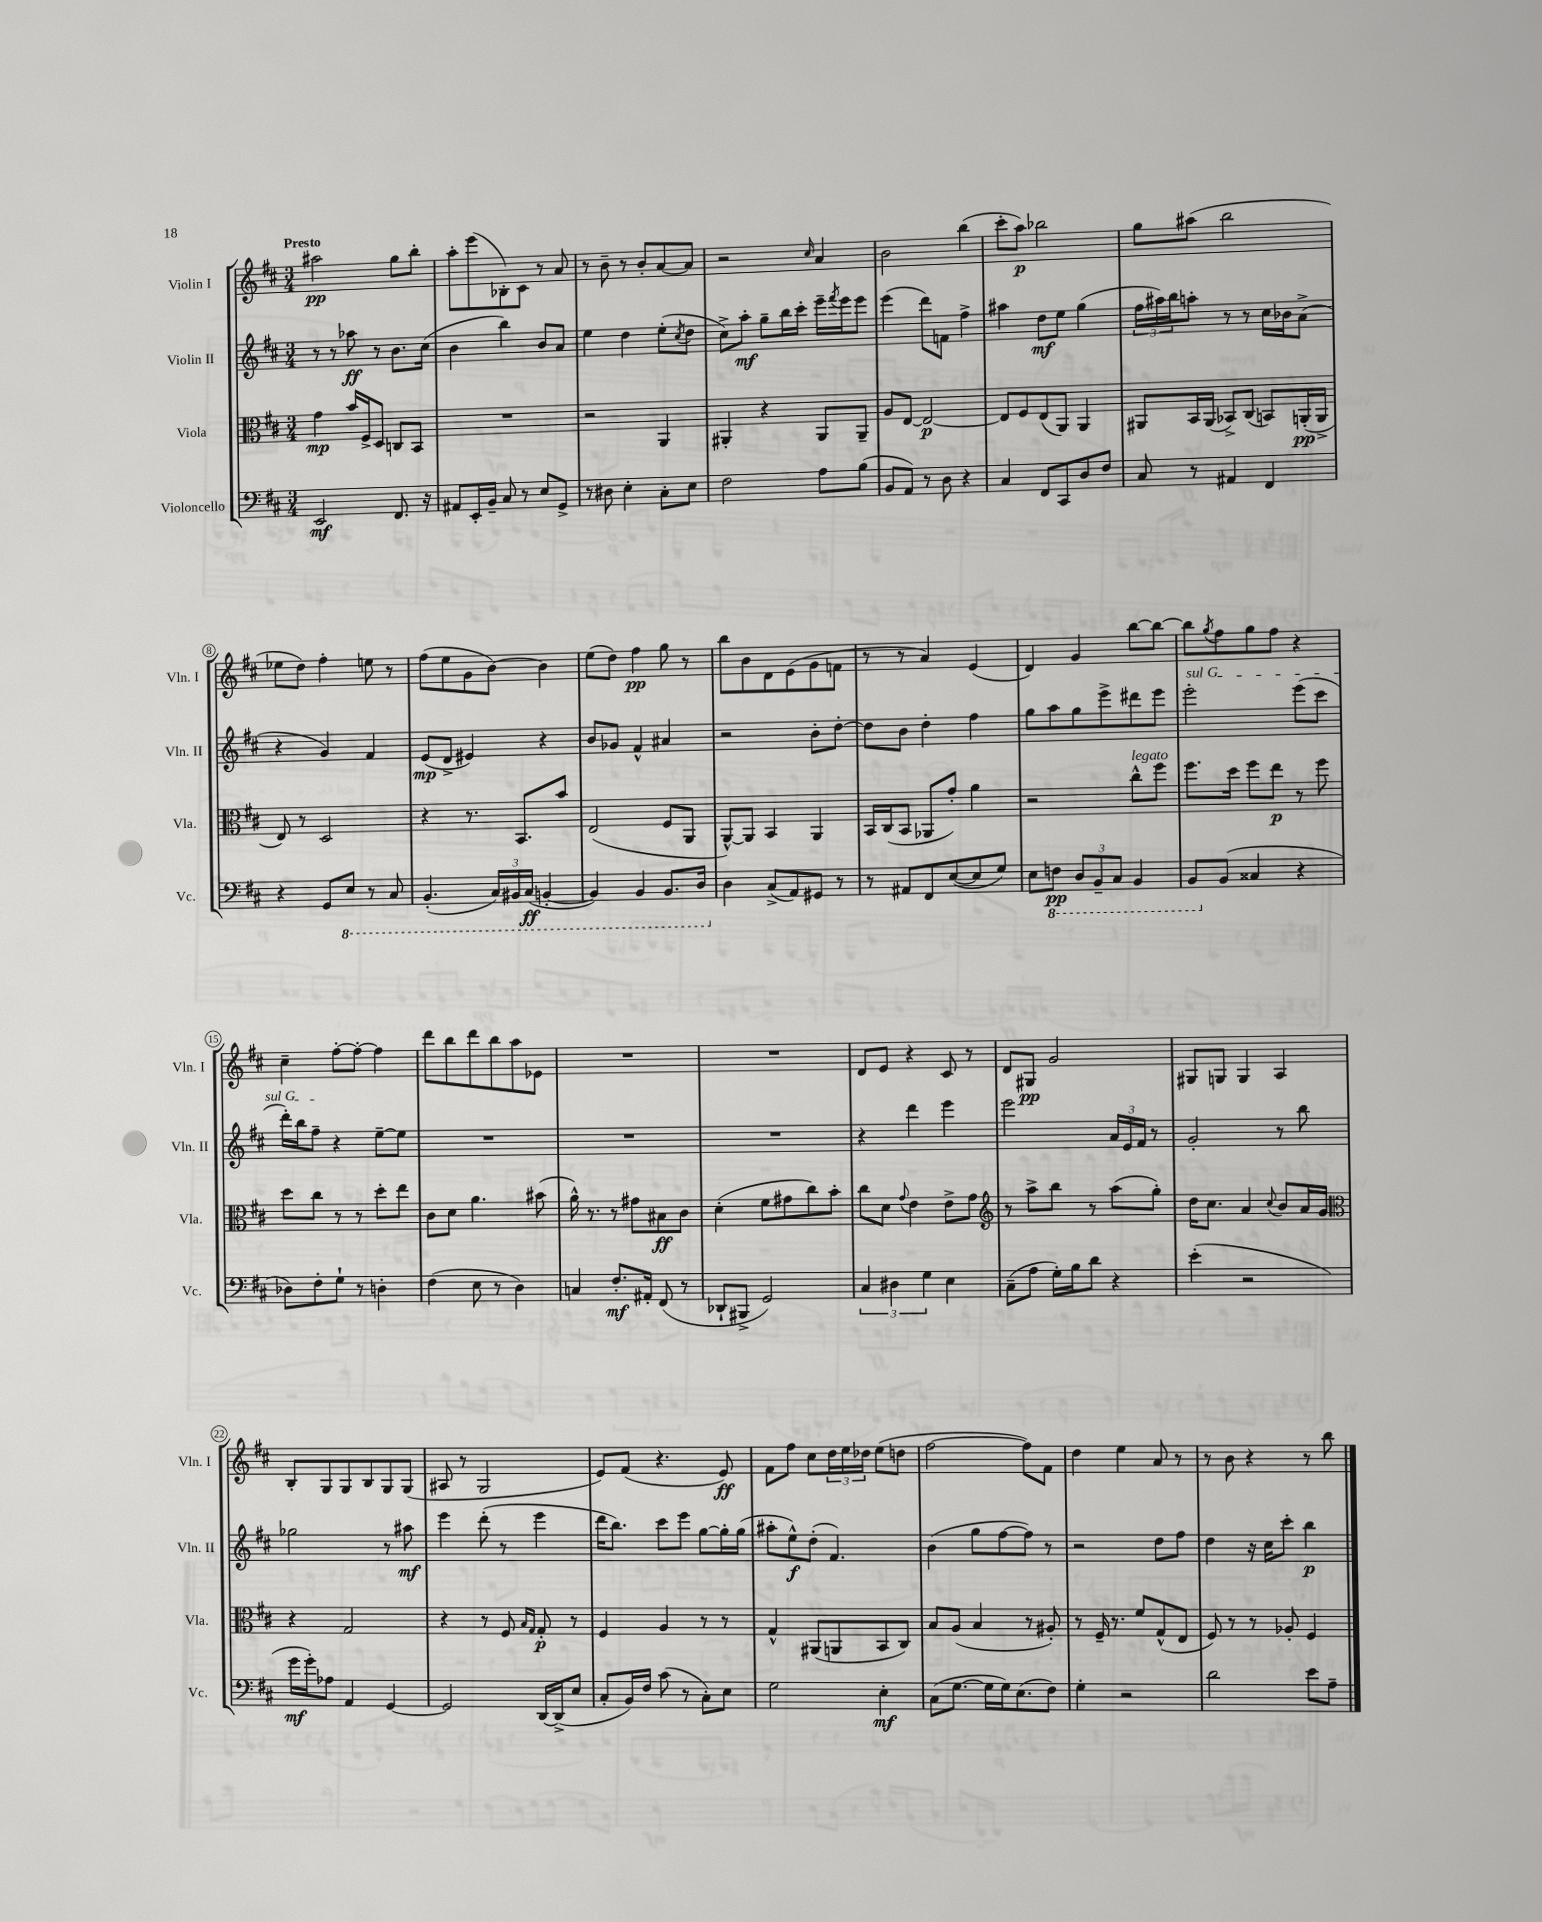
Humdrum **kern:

**kern	**kern	**kern	**kern
*staff4	*staff3	*staff2	*staff1
*clefF4	*clefC3	*clefG2	*clefG2
*k[f#c#]	*k[f#c#]	*k[f#c#]	*k[f#c#]
*M3/4	*M3/4	*M3/4	*M3/4
2EE/	4g\	8r	2aa#\
.	.	8r	.
.	16b/LL	8aa-\	.
.	16F#^/J	.	.
.	8D/J	8r	.
8.FF#/	8C/L	8.b\L	8gg\L
.	8BB/J	.	8bb'\J
16r	.	(16cc#\Jk	.
=	=	=	=
8AA#/L	2.r	4b\	8aa'\L
16EE'/L	.	.	(8eee\
16BB~/JJ	.	.	.
8C#/	.	4bb\)	8B-'\)
8r	.	.	8c#\J
8E/L	.	8b/L	8r
8GG^/J	.	8a/J	8a/
=	=	=	=
8r	2r	4ee\	8r
8D#\	.	.	8b~\
4E'\	.	4dd\	8r
.	.	.	8b'/L
8C#'\L	4AA/	(8ee'\L	[8a/
.	.	8qcc#/	.
8E\J	.	8dd\J	8a/]J
=	=	=	=
2F#\	4AA#'/	8cc#^\L)	2r
.	.	8aa'\J	.
.	4r	8gg~\L	.
.	.	16bb\L	.
.	.	16ccc#'\JJ	.
.	.	.	16qqcc#/
8A\L	8AA#/L	16eee~\LL	4a/
.	.	8qfff#/	.
.	.	16eee\J	.
(8B\J	8AA#~/J	8eee\J	.
=	=	=	=
8BB/L	8A/L	(4eee\	2b\
8AA/J)	[8E/J	.	.
8r	2E/_	8ddd\L)	.
8D\	.	8f\J	.
4r	.	4ff#^\	(4bb\
=	=	=	=
4C#/	8E/]L	4aa#\	8ccc#'\L
.	8F#/	.	8aa\J)
8FF#/L	(8E/	8dd\L	2bb-\
8CC#/	8AA/J)	8ee\J	.
8D/	4AA/	(4gg\	.
8F#/J	.	.	.
=	=	=	=
8C#/	8AA#/L	24ff#\LL	8gg\L
.	.	24aa#\)	.
.	.	24bb\J	.
8r	16BB/L	8aa'\J	(8aa#\J
.	(16AA#/JJ	.	.
4AA#/	8BB-^/L)	8r	2bb\
.	(8C#/J	8r	.
4FF#/	8BB/L)	16cc#\LL	.
.	.	16b-\J	.
.	(16AA'/L	(8a^\J	.
.	16AA^/JJ	.	.
=	=	=	=
4r	8E/)	4r	8ee-\L
.	8r	.	8dd\J)
8GG/L	2D/	4g/)	4ff#'\
8EE/J	.	.	.
8r	.	4f#/	8ee\
8CC#/	.	.	8r
=	=	=	=
(4.BBB'/	4r	(8e/L	(8ff#\L
.	.	8d^/J	8ee\
.	8.r	4e#/)	8g\
24CC#/LL)	.	.	[8b\J)
24BBB#/	.	.	.
.	8.BB/L	.	.
(24CC#/JJ	.	.	.
[4BBB'/	.	4r	4b\]
.	8b/J	.	.
=	=	=	=
4BBB/])	(2E/	8b/L	(8ee\L
.	.	8g-/J	8dd\J)
4BBB/	.	4f#^^/	4ff#\
8.BBB/L	8F#/L	4a#/	8gg\
.	8AA/J	.	8r
16DD/Jk	.	.	.
=	=	=	=
4D\	[8AA^^/L)	2r	8bb\L
.	8AA/]J	.	8b\
(8C#^/L	4BB/	.	8d\
8AA/)	.	.	(8e\
8GG#/J	4AA/	8b'\L	8g\
8r	.	[8dd'\J	8f\J
=	=	=	=
8r	16BB/LL	8dd\]L	8r
.	(16C#/J	.	.
8AA#/L	8BB/J	8b\J	8r
8FF#/	8AA-/L	4dd'\	4a/)
([8E/	8g'/J)	.	.
8E/]	4a\	4ff#\	(4e/
8G/J)	.	.	.
=	=	=	=
8E\L	2r	8gg\L	4d/)
8FF\J	.	8aa\	.
12DD/L	.	8gg\	4g/
12BBB~/	.	.	.
.	.	8eee^\	.
12CC#/J	.	.	.
4BBB/	8cc#^^\L	8ddd#\	[8bb\L
.	8ff#\J	8eee\J	8bb\_J
=	=	=	=
8BBB/L	8.ff#\L	2eee'\	8bb\]L
.	.	.	8qgg/
(8BB/J	.	.	8ff#\
.	16dd\Jk	.	.
4C##/	8ff#\L	.	8gg\
.	8ee\J	.	8ff#\J
4r	8r	(8eee\L	4r
.	8ff#\	8ccc#\J	.
=	=	=	=
8D-\L)	8dd\L	16ddd'\LL)	4cc#~\
.	.	16bb\J	.
8F#'\	8cc#\J	8ff#~\J	.
8G`\J	8r	4r	[8ff#'\L
8r	8r	.	8ff#'\_J
4D'\	8dd'\L	[8ee~\L	4ff#\]
.	8ee\J	8ee\]J	.
=	=	=	=
(4F#\	8c#\L	2.r	8ddd\L
.	8d\J	.	8bb\
8E\	4.a\	.	8ddd\
8r	.	.	8bb\
4D\)	.	.	8aa\
.	(8b#\	.	8e-\J
=	=	=	=
4C/	16a^^\)	2.r	2.r
.	8.r	.	.
8.F#'/L	8r	.	.
.	8g#\L	.	.
16AA#'/Jk	.	.	.
(8FF#/	8B#\	.	.
8r	8c#\J	.	.
=	=	=	=
8DD-`/L	(4d'\	2.r	2.r
8BBB#^/J	.	.	.
2GG/)	8f#\L	.	.
.	8g#\	.	.
.	8cc#\)	.	.
.	8b'\J	.	.
=	=	=	=
6C#/	8cc#\L	4r	8d/L
.	8d\J	.	8e/J
6D#\	.	.	.
.	8qqg/	.	.
.	4e\	4ddd\	4r
6G\	.	.	.
4E\	8e^\L	4eee\	8c#/
.	8g\J	.	8r
=	=	=	=
*	*clefG2	*	*
(8C#~\L	8r	2eee\	8d/L
8A\J	8aa^\L	.	8G#/J
16G'\LL)	8bb\J	.	2g/
16B\J	.	.	.
8d\J	8r	.	.
4r	(8aa\L	24a/LL	.
.	.	24e/	.
.	.	24f#/JJ	.
.	8gg'\J)	8r	.
=	=	=	=
(4e'\	16dd\LK	2g'/	8G#/L
.	8.cc#\J	.	.
.	.	.	8G/J
2r	4a/	.	4G/
.	8qqcc#/	.	.
.	8b/L	8r	4A/
.	16a/L	8bb\	.
.	16g/JJ	.	.
=	=	=	=
*	*clefC3	*	*
16g\LL	4r	2gg-\	8B'/L
16g'\J)	.	.	.
8A-\J	.	.	8G/
4AA/	2G/	.	8G/
.	.	.	8B/
[4GG/	.	8r	8G/
.	.	8aa#\	(8G/J
=	=	=	=
2GG/]	4r	4eee\	8A#/
.	.	.	8r
.	8r	(8ddd'\	2G/
.	8F#/	8r	.
.	16qqB/LL	.	.
.	16qqG/JJ	.	.
[16DD/LL	8G'/	4eee\	.
(16DD^/]J	.	.	.
8E/J	8r	.	.
=	=	=	=
8C#'/L	4F#/	16ddd\LK	8e/L)
.	.	8.bb\J)	.
16BB/L)	.	.	(8f#/J
16F#/JJ	.	.	.
(8c#\	4A/	8ccc#\L	4.r
8r	.	8eee\J	.
8C#'\L)	8r	[8gg\L	.
8E\J	8r	16gg'\]L	8e/)
.	.	(16gg\JJ	.
=	=	=	=
2G\	4G^^/	8aa#'\L	8f#\L
.	.	8ee^^\)	8ff#\J
.	(8AA#/L	(8dd'\J	8cc#\L
.	8AA/	4.f#/)	24dd\L
.	.	.	24ee\
.	.	.	24dd-\JJ
4E'\	8BB/	.	(8ee\L
.	8C#/J)	.	8dd\J
=	=	=	=
(8C#\L	8B/L	(4b\	[2ff#\
[8.G\J	(8A/J	.	.
.	4B/	8gg\L	.
16G\]LL	.	.	.
16G\J)	.	[8ff#\	.
(8.E\	.	.	.
.	8r	8ff#\]J)	8ff#\]L)
8F#\J)	8A#'/)	8r	8f#\J
=	=	=	=
4G'\	8r	2r	4dd\
.	16F#~/	.	.
.	8.r	.	.
2r	.	.	4ee\
.	8f#/L	.	.
.	(8G^^/	8dd\L	8a/
.	8E/J	8ff#\J	8r
=	=	=	=
2d\	8F#/)	4dd\	8r
.	8r	.	8b\
.	8r	16r	4r
.	.	16cc#\LK	.
.	8A-'/	8ccc#'\J	.
8e\L	4F#/	4bb\	8r
8A~\J	.	.	8bb\
==	==	==	==
*-	*-	*-	*-
